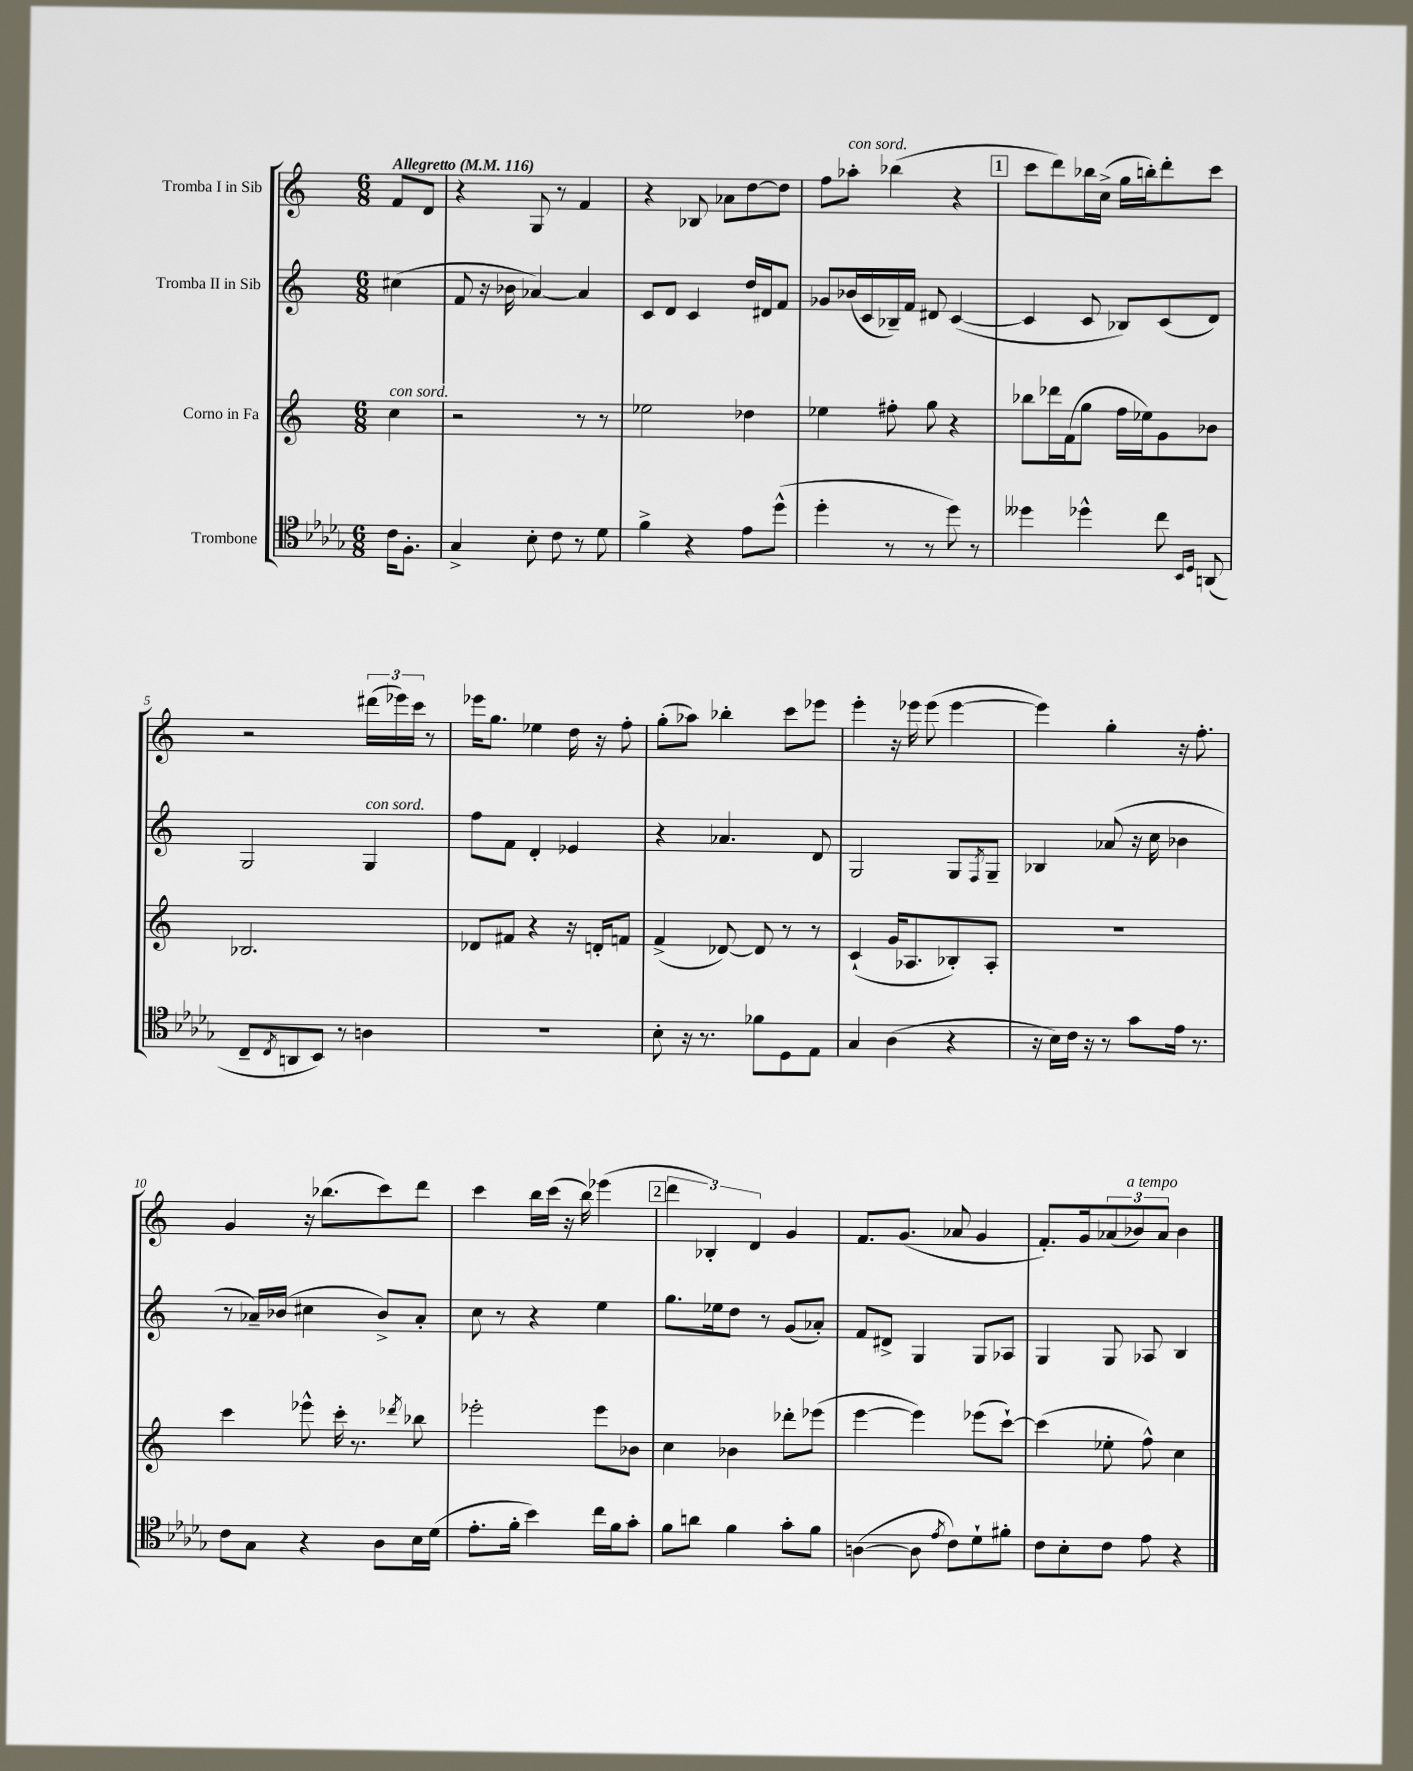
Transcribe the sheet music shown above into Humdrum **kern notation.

**kern	**kern	**kern	**kern
*staff4	*staff3	*staff2	*staff1
*clefC4	*clefG2	*clefG2	*clefG2
*k[b-e-a-d-g-]	*k[]	*k[]	*k[]
*M6/8	*M6/8	*M6/8	*M6/8
*MM116	*MM116	*MM116	*MM116
16c	4cc	(4cc#	8f
8.F'	.	.	.
.	.	.	8d
=	=	=	=
4G-^	2r	8f	4r
.	.	16r	.
.	.	16b-	.
8B-'	.	[4a-)	8G
8c	.	.	8r
8r	8r	4a-]	4f
8d-	8r	.	.
=	=	=	=
4f^	2ee-	8c	4r
.	.	8d	.
4r	.	4c	8B-
.	.	.	8a-
8e-	4dd-	16dd	[8dd
.	.	16d#	.
(8dd-^^	.	8f	8dd]
=	=	=	=
4dd-'	4ee-	8g-	8ff
.	.	(16b-	8aa-'
.	.	16c	.
8r	8ff#'	16B-~)	(4bb-
.	.	16f	.
8r	8gg	8d#	.
8dd-)	4r	([4c	4r
8r	.	.	.
=	=	=	=
4dd--	8bb-	4c]	8ccc
.	16ddd-	.	8ddd)
.	(16f	.	.
4dd-^^	8gg	8c	16bb-
.	.	.	(16cc^
.	16ff	8B-)	16gg
.	16ee-)	.	16bb')
8cc	8g	(8c	8ddd'
16qqBB-	.	.	.
16qqD-	.	.	.
(8AA	8b-	8d)	8ccc
=	=	=	=
8C~	2.B-	2G	2r
8qC	.	.	.
8AA	.	.	.
8BB-)	.	.	.
8r	.	.	.
4A	.	4G	(24ddd#
.	.	.	24eee-)
.	.	.	24ccc
.	.	.	8r
=	=	=	=
2.r	8d-	8ff	16eee-
.	.	.	8.gg
.	8f#	8f	.
.	4r	4d'	4ee-
.	16r	4e-	16dd
.	16d'	.	16r
.	8f	.	8ff'
=	=	=	=
8B-'	(4f^	4r	(8gg'
16r	.	.	8aa-)
8.r	.	.	.
.	[8d-)	4.a-	4bb-'
8f-	8d-]	.	.
8D-	8r	.	8ccc
8E-	8r	8d	8eee-
=	=	=	=
4G-	(4c`	2G	4eee'
(4A-	16g	.	16r
.	8.A-	.	16eee-
.	.	.	(8eee-
4r	8B-')	8G	[4eee-
.	.	8qF	.
.	8A-'	8G~	.
=	=	=	=
16r	2.r	4B-	4eee-])
16B-)	.	.	.
16c	.	.	.
16r	.	.	.
8r	.	(8a-	4gg'
8g-	.	16r	.
.	.	16cc	.
16e-	.	4b-	16r
8.r	.	.	8.ff'
=	=	=	=
8c	4ccc	8r	4g
8G-	.	16a-~)	.
.	.	(16b-	.
4r	8eee-^^	4cc#	16r
.	.	.	(8.bb-
.	16ccc'	.	.
.	8.r	.	.
8A-	.	8b-^)	8ccc)
.	8qddd-	.	.
16B-	8bb-	8a-'	8ddd
(16d-	.	.	.
=	=	=	=
8.e-'	2eee-'	8cc	4ccc
.	.	8r	.
16f'	.	.	.
4b-)	.	4r	16bb
.	.	.	(16ccc
.	.	.	16r
.	.	.	16bb)
16cc	8eee-	4ee	(4eee-
16f	.	.	.
8g-'	8b-	.	.
=	=	=	=
8f	4cc	8.gg	6ddd
8a	.	.	.
.	.	.	6B-')
.	.	16ee-	.
4f	4b-	8dd	.
.	.	.	6d
.	.	8r	.
8g-'	8ddd-'	(8g	4g
8f	(8eee-	8a-')	.
=	=	=	=
([4A	[4eee	8f	8.f
.	.	8d#^	.
.	.	.	(8.g
8A]	4eee])	4G	.
8qe-	.	.	.
8c)	.	.	8a-
8d-`	(8eee-	8G	4g
8f#'	[8ccc`)	8A-	.
=	=	=	=
8c	(4ccc]	4G	8.f')
8B-'	.	.	.
.	.	.	16g
8c	8ee-'	8G	(12a-
.	.	.	12b-)
8e-	8ff^^)	8A-	.
.	.	.	12a-
4r	4cc	4B	4b-
==	==	==	==
*-	*-	*-	*-
